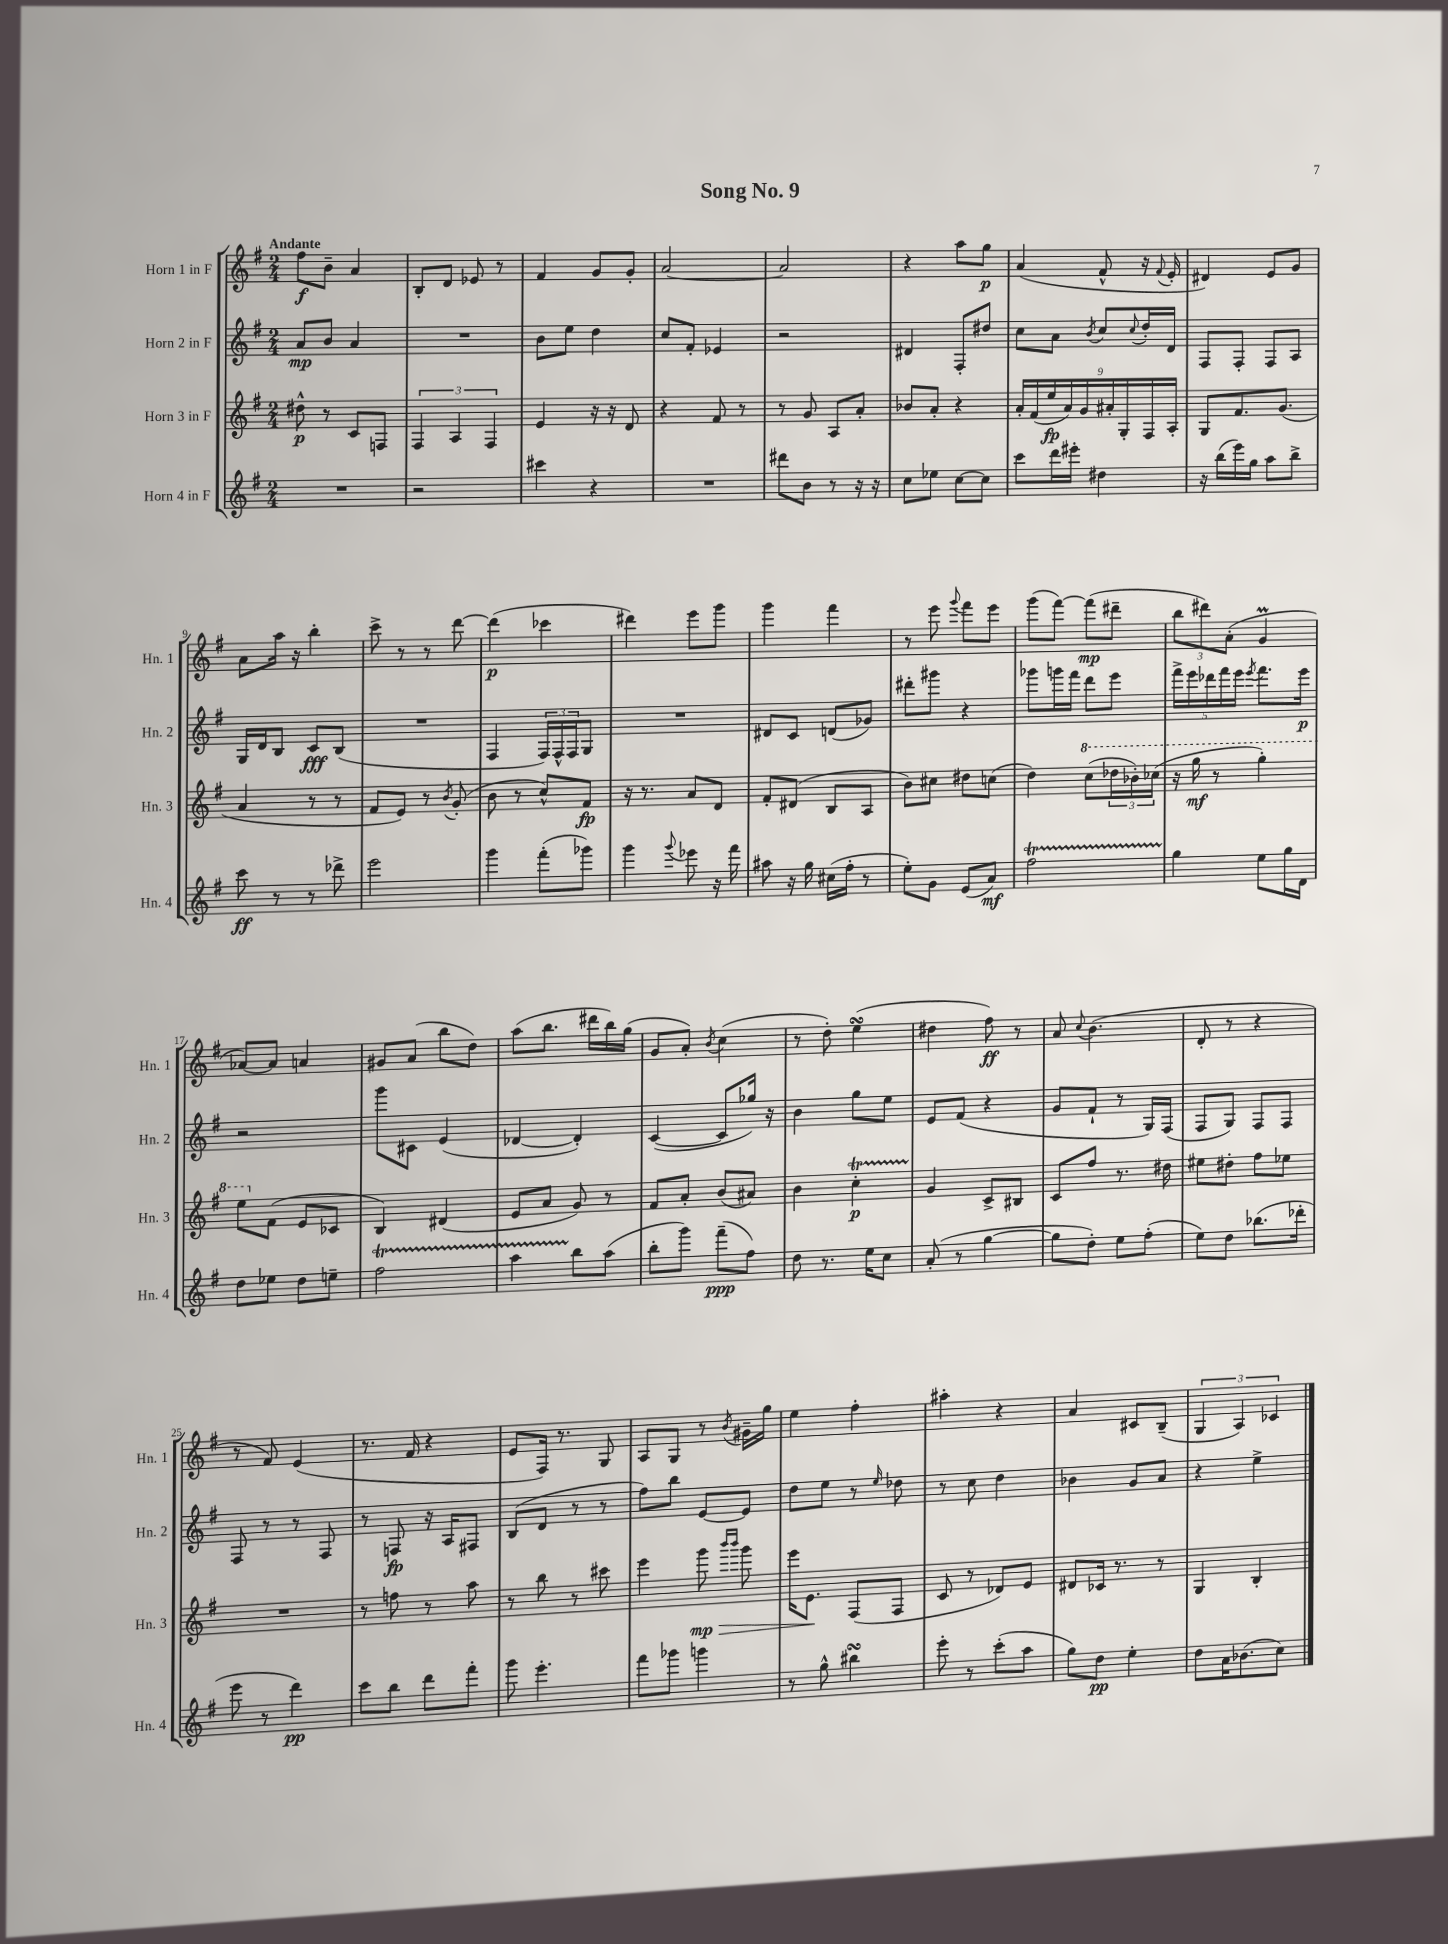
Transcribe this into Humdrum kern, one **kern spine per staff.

**kern	**dynam	**kern	**dynam	**kern	**dynam	**kern	**dynam
*part4	*part4	*part3	*part3	*part2	*part2	*part1	*part1
*staff4	*staff4	*staff3	*staff3	*staff2	*staff2	*staff1	*staff1
*I"Horn 4 in F	*	*I"Horn 3 in F	*	*I"Horn 2 in F	*	*I"Horn 1 in F	*
*I'Hn. 4	*	*I'Hn. 3	*	*I'Hn. 2	*	*I'Hn. 1	*
*clefG2	*	*clefG2	*	*clefG2	*	*clefG2	*
*k[f#]	*	*k[f#]	*	*k[f#]	*	*k[f#]	*
*M2/4	*	*M2/4	*	*M2/4	*	*M2/4	*
=1	=1	=1	=1	=1	=1	=1	=1
!	!	!	!	!	!	!LO:TX:a:B:t=Andante	!
2r	.	8dd#X^^\	p	8a/L	mp	8ff#\L	f
.	.	8r	.	8b/J	.	8b~\J	.
.	.	8c/L	.	4a/	.	4a/	.
.	.	8Fn/J	.	.	.	.	.
=2	=2	=2	=2	=2	=2	=2	=2
2r	.	6F#/	.	2r	.	8B'/L	.
.	.	.	.	.	.	8d/J	.
.	.	6A/	.	.	.	.	.
.	.	.	.	.	.	8e-X/	.
.	.	6F#/	.	.	.	.	.
.	.	.	.	.	.	8r	.
=3	=3	=3	=3	=3	=3	=3	=3
4ccc#X\	.	4e/	.	8b\L	.	4f#/	.
.	.	.	.	8ee\J	.	.	.
4r	.	16r	.	4dd\	.	8g/L	.
.	.	16r	.	.	.	.	.
.	.	8d/	.	.	.	8g'/J	.
=4	=4	=4	=4	=4	=4	=4	=4
2r	.	4r	.	8cc/L	.	[2a/	.
.	.	.	.	8f#'/J	.	.	.
.	.	8f#/	.	4e-X/	.	.	.
.	.	8r	.	.	.	.	.
=5	=5	=5	=5	=5	=5	=5	=5
8ddd#X\L	.	8r	.	2r	.	2a/]	.
8b\J	.	8g/	.	.	.	.	.
8r	.	8A/L	.	.	.	.	.
16r	.	8a'/J	.	.	.	.	.
16r	.	.	.	.	.	.	.
=6	=6	=6	=6	=6	=6	=6	=6
8cc\L	.	8b-X/L	.	4d#X/	.	4r	.
8ee-X\J	.	8a'/J	.	.	.	.	.
[8cc\L	.	4r	.	8F#'/L	.	8aa\L	.
8cc\J]	.	.	.	8dd#X/J	.	8gg\J	p
=7	=7	=7	=7	=7	=7	=7	=7
8ccc\L	.	18a'/LL	.	8cc\L	.	(4a/	.
.	.	(18f#/	.	.	.	.	.
.	.	18ee/	fp	.	.	.	.
16ddd\L	.	.	.	8a\J	.	.	.
.	.	18a/)	.	.	.	.	.
16eee#X'\JJ	.	.	.	.	.	.	.
.	.	18g/	.	.	.	.	.
.	.	.	.	8qb/	.	.	.
4dd#X\	.	.	.	8cc/L	.	8f#^^/	.
.	.	18a#X'/	.	.	.	.	.
.	.	18G'/	.	.	.	.	.
.	.	.	.	8qqcc/	.	.	.
.	.	.	.	16dd'/L	.	16r	.
.	.	18F#/	.	.	.	.	.
.	.	.	.	.	.	8qqf#/	.
.	.	.	.	16d/JJ	.	16e'/	.
.	.	18A'/JJ	.	.	.	.	.
=8	=8	=8	=8	=8	=8	=8	=8
16r	.	8G/L	.	8F#/L	.	4d#X/)	.
(16bb\LL	.	.	.	.	.	.	.
16eee\)	.	8.f#/	.	8F#'/J	.	.	.
16gg\JJ	.	.	.	.	.	.	.
8aa\L	.	.	.	8F#/L	.	8e/L	.
.	.	(8.g/J	.	.	.	.	.
8bb^\J	.	.	.	8A/J	.	8g/J	.
!!LO:LB:g=z
=9	=9	=9	=9	=9	=9	=9	=9
8ccc\	ff	4a/	.	16G/LL	.	8a\L	.
.	.	.	.	16d/J	.	.	.
8r	.	.	.	8B/J	.	16aa\Jk	.
.	.	.	.	.	.	16r	.
8r	.	8r	.	8c/L	fff	4bb'\	.
8ddd-X^\	.	8r	.	(8B/J	.	.	.
=10	=10	=10	=10	=10	=10	=10	=10
2eee\	.	8f#/L	.	2r	.	8ccc^\	.
.	.	8e/J)	.	.	.	8r	.
.	.	8r	.	.	.	8r	.
.	.	8qb/	.	.	.	.	.
.	.	(8g'/	.	.	.	[8ddd\	.
=11	=11	=11	=11	=11	=11	=11	=11
4ggg\	.	8b\	.	4F#/	.	(4ddd\]	p
.	.	8r	.	.	.	.	.
(8fff#'\L	.	8cc^^/L)	.	24F#/LL)	.	4ccc-X\	.
.	.	.	.	24F#^^/	.	.	.
.	.	.	.	24F#/J	.	.	.
8ggg-X\J)	.	8f#/J	fp	8G/J	.	.	.
=12	=12	=12	=12	=12	=12	=12	=12
4ggg\	.	16r	.	2r	.	4ddd#X\)	.
.	.	8.r	.	.	.	.	.
8qqggg/	.	.	.	.	.	.	.
8eee-X\	.	8a/L	.	.	.	8eee\L	.
16r	.	8d/J	.	.	.	8ggg\J	.
16fff#\	.	.	.	.	.	.	.
=13	=13	=13	=13	=13	=13	=13	=13
8aa#X\	.	8f#'/L	.	8d#X/L	.	4ggg\	.
16r	.	(8d#X/J	.	8c/J	.	.	.
16gg\	.	.	.	.	.	.	.
(16cc#X\LL	.	8B/L	.	(8dn/L	.	4fff#\	.
16ff#'\JJ	.	.	.	.	.	.	.
8r	.	8A/J	.	8g-X/J)	.	.	.
=14	=14	=14	=14	=14	=14	=14	=14
8ee'\L)	.	8b\L)	.	8ddd#X'\L	.	8r	.
8g\J	.	8cc#X\J	.	8ggg#X\J	.	8eee\	.
.	.	.	.	.	.	8qqggg/	.
(8e/L	.	8dd#X\L	.	4r	.	8fff#\L	.
8a/J)	mf	(8ccn\J	.	.	.	8eee\J	.
=15	=15	=15	=15	=15	=15	=15	=15
2ff#t\	.	4dd\)	.	8ggg-X\L	.	(8ggg\L	.
.	.	.	.	16gggn\L	.	[8fff#\J)	.
.	.	.	.	16fff#\JJ	.	.	.
*	*	*8va	*	*	*	*	*
.	.	(8ccc\L	.	8ddd\L	.	(8fff#\L]	mp
.	.	24ddd-X\L	.	8eee\J	.	8ddd#X~\J	.
.	.	24bb-X'\)	.	.	.	.	.
.	.	(24ccc-X\JJ	.	.	.	.	.
=16	=16	=16	=16	=16	=16	=16	=16
4gg\	.	16r	.	20fff#^\LL	.	12bb\L	.
.	.	.	.	20eee\	.	.	.
.	.	16ggg\	mf	.	.	.	.
.	.	.	.	.	.	12ddd#X\)	.
.	.	.	.	20ddd-X\	.	.	.
.	.	8r	.	.	.	.	.
.	.	.	.	20fff#\	.	.	.
.	.	.	.	.	.	(12a'\J	.
.	.	.	.	20eee\JJ	.	.	.
.	.	.	.	8qeee/	.	.	.
8ee\L	.	4ggg'\)	.	8.fff#\L	.	4gM/	.
16gg\L	.	.	.	.	.	.	.
16d\JJ	.	.	.	16eee\Jk	p	.	.
!!LO:LB:g=z
=17	=17	=17	=17	=17	=17	=17	=17
8dd\L	.	8eee\L	.	2r	.	[8a-X/L)	.
*	*	*X8va	*	*	*	*	*
8ee-X\J	.	(8f#\J	.	.	.	8a-/J]	.
8dd\L	.	8e/L	.	.	.	4an/	.
8een~\J	.	8c-X/J	.	.	.	.	.
=18	=18	=18	=18	=18	=18	=18	=18
2ff#t\	.	4B/)	.	8ggg\L	.	8g#X/L	.
.	.	.	.	8c#X\J	.	(8a/J	.
.	.	(4d#X/	.	(4e/	.	8bb\L	.
.	.	.	.	.	.	8dd\J)	.
=19	=19	=19	=19	=19	=19	=19	=19
4aaTTT\	.	8e/L	.	[4d-X/	.	(8aa\L	.
.	.	8a/J	.	.	.	8.bb\J	.
8bb\L	.	8g/)	.	4d-'/])	.	.	.
.	.	.	.	.	.	16ddd#X\LL	.
(8aa\J	.	8r	.	.	.	16bb\)	.
.	.	.	.	.	.	(16gg\JJ	.
=20	=20	=20	=20	=20	=20	=20	=20
8bb'\L	.	8f#/L	.	([4c/	.	8g/L	.
8ggg\J)	.	8a'/J	.	.	.	8a'/J)	.
.	.	.	.	.	.	8qb/	.
(8fff#~\L	ppp	(8b/L	.	8c/L]	.	(4cc\	.
8ff#\J)	.	8a#X/J)	.	16gg-X/Jk)	.	.	.
.	.	.	.	16r	.	.	.
=21	=21	=21	=21	=21	=21	=21	=21
8dd\	.	4b\	.	4b\	.	8r	.
8.r	.	.	.	.	.	8dd'\)	.
.	.	4ccT'\	p	8gg\L	.	(4eesSSS\	.
16ee\KL	.	.	.	.	.	.	.
8cc\J	.	.	.	8ee\J	.	.	.
=22	=22	=22	=22	=22	=22	=22	=22
(8a'/	.	4g/	.	8e/L	.	4dd#X\	.
8r	.	.	.	(8f#/J	.	.	.
[4gg\	.	8c^/L	.	4r	.	8ff#\)	ff
.	.	8B#X/J	.	.	.	8r	.
=23	=23	=23	=23	=23	=23	=23	=23
8gg\L]	.	8c/L	.	8g/L	.	8a/	.
.	.	.	.	.	.	8qqcc/	.
8dd'\J)	.	8ff#/J	.	8f#`/J	.	(4.b\	.
8ee\L	.	8.r	.	8r	.	.	.
(8ff#'\J	.	.	.	16G/LL)	.	.	.
.	.	16dd#X\	.	(16F#/JJ	.	.	.
=24	=24	=24	=24	=24	=24	=24	=24
8ee\L)	.	8ee#X\L	.	8F#/L	.	8d'/	.
8dd\J	.	8dd#X'\J	.	8G/J)	.	8r	.
(8.bb-X\L	.	8ff#\L	.	8F#/L	.	4r	.
.	.	8ee-X\J	.	8F#/J	.	.	.
16ddd-X'\Jk	.	.	.	.	.	.	.
!!LO:LB:g=z
=25	=25	=25	=25	=25	=25	=25	=25
8eee\	.	2r	.	8F#/	.	8r	.
8r	.	.	.	8r	.	8f#/)	.
4ddd\)	pp	.	.	8r	.	(4e/	.
.	.	.	.	8F#/	.	.	.
=26	=26	=26	=26	=26	=26	=26	=26
8ccc\L	.	8r	.	8r	.	8.r	.
8bb\J	.	8ffn\	.	8Fn/	fp	.	.
.	.	.	.	.	.	16f#/	.
8ddd\L	.	8r	.	16r	.	4r	.
.	.	.	.	16A/KL	.	.	.
8fff#'\J	.	8aa\	.	8F#X/J	.	.	.
=27	=27	=27	=27	=27	=27	=27	=27
8ggg\	.	8r	.	(8B/L	.	8e/L	.
4.eee'\	.	8bb\	.	8d/J	.	16F#/Jk)	.
.	.	.	.	.	.	8.r	.
.	.	8r	.	8r	.	.	.
.	.	8ccc#X\	.	8r	.	8G/	.
=28	=28	=28	=28	=28	=28	=28	=28
8fff#\L	.	4eee\	.	8ff#\L)	.	8A/L	.
8ggg-X\J	.	.	.	8bb\J	.	8G/J	.
!	!	!	!LO:HP:b	!	!	!	!
4gggn\	.	8ggg\	> mp	[8e/L	.	8r	.
.	.	16qqbbb/LL	.	.	.	.	.
.	.	16qqbbb/JJ	.	.	.	8qb/	.
.	.	8ggg\	.	8e/J]	.	16g#X~\LL	.
.	.	.	.	.	.	16gg\JJ	.
=29	=29	=29	=29	=29	=29	=29	=29
8r	.	16eee\KL	.	8dd\L	.	4ee\	.
.	.	8.e\J	.	.	.	.	.
8gg^^\	.	.	.	8ee\J	.	.	.
4bb#XsSsS\	.	(8F#/L	]	8r	.	4ff#'\	.
.	.	.	.	16qqee/	.	.	.
.	.	8F#/J	.	8dd-X\	.	.	.
=30	=30	=30	=30	=30	=30	=30	=30
8eee'\	.	8c/	.	8r	.	4aa#X'\	.
8r	.	8r	.	8cc\	.	.	.
(8ccc'\L	.	8d-X/L)	.	4dd\	.	4r	.
8aa\J	.	8e/J	.	.	.	.	.
=31	=31	=31	=31	=31	=31	=31	=31
8gg\L)	.	8d#X/L	.	4b-X\	.	4a/	.
8dd\J	pp	16c-X/Jk	.	.	.	.	.
.	.	8.r	.	.	.	.	.
4ee'\	.	.	.	8g/L	.	8c#X/L	.
.	.	8r	.	8a/J	.	(8B~/J	.
=32	=32	=32	=32	=32	=32	=32	=32
8dd\L	.	4G/	.	4r	.	6G/	.
16a\K	.	.	.	.	.	.	.
.	.	.	.	.	.	6A/)	.
(8.b-X\	.	.	.	.	.	.	.
.	.	4B'/	.	4ee^\	.	.	.
.	.	.	.	.	.	6c-X/	.
8cc\J)	.	.	.	.	.	.	.
==	==	==	==	==	==	==	==
*-	*-	*-	*-	*-	*-	*-	*-
